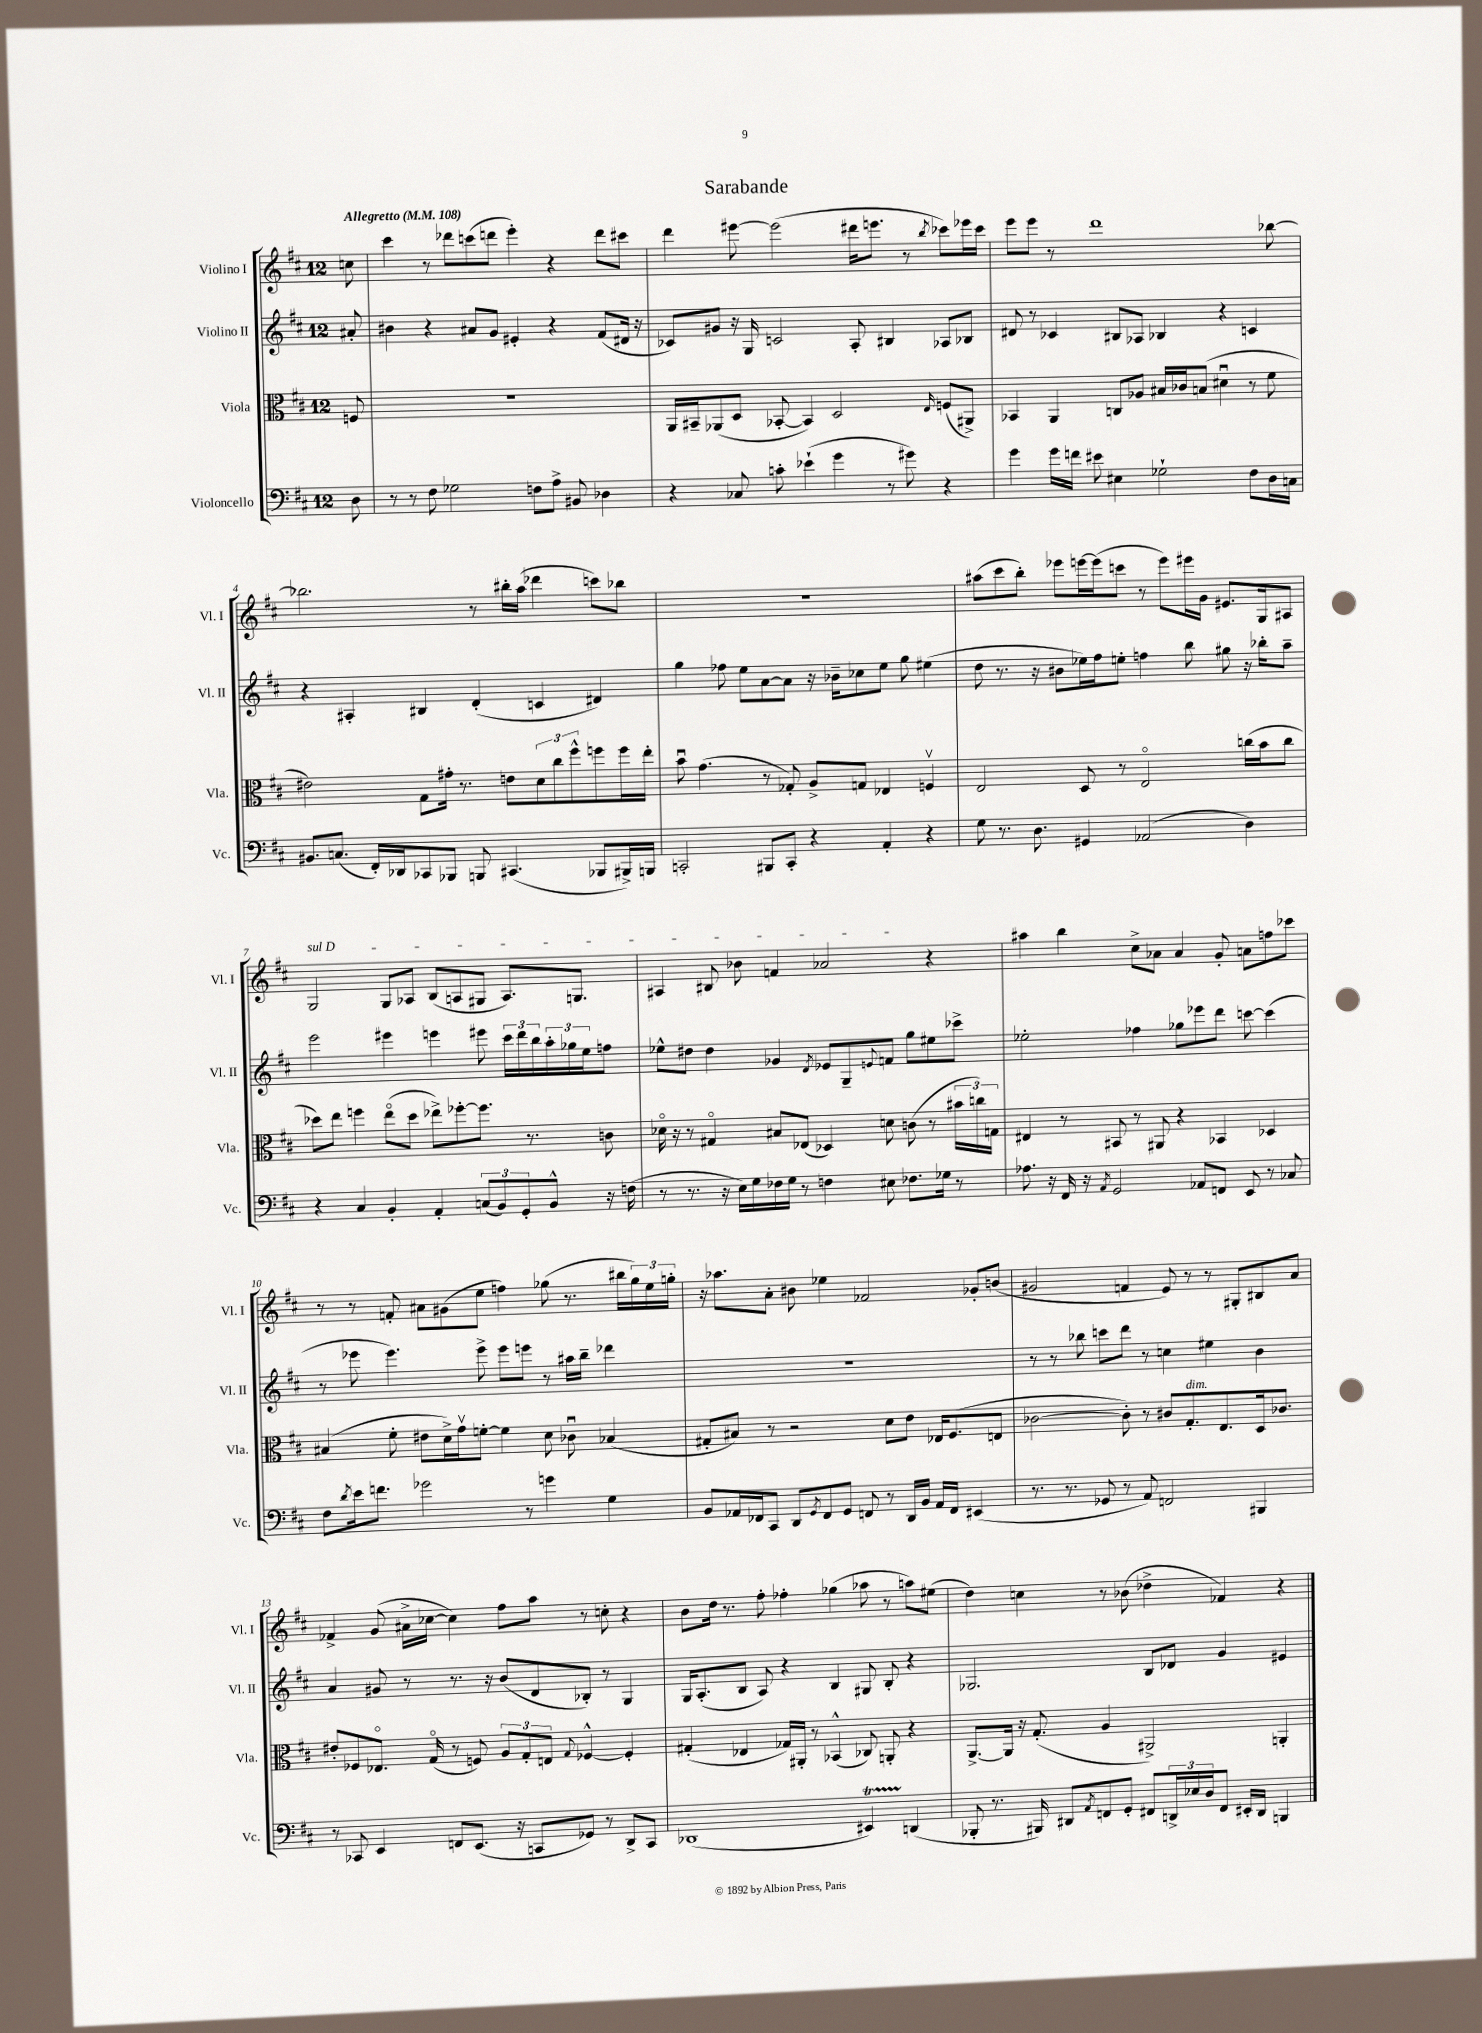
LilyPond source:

\header { title = "Sarabande" }
<<
\new StaffGroup <<
\new Staff = "s0" \with { instrumentName = "Violino I" shortInstrumentName = "Vl. I" } {
    \clef treble \key d \major \once \override Staff.TimeSignature.style = #'single-digit \time 12/8 \partial 8 \tempo "Allegretto" 4 = 108
    c''8 |
    cis'''4 r8 des'''8 c'''8( d'''8 e'''4-.) r4 d'''8 cis'''8 |
    d'''4 eis'''8~ eis'''2( dis'''16 e'''8. r8 \acciaccatura { b''8 } ces'''8) ees'''16 ces'''16 |
    e'''8 e'''8 r8 d'''1 bes''8~ |
    bes''2. r8 bis''16-. a''16( des'''4 c'''8) bes''8 |
    R1. |
    ais''8( cis'''8 b''8-.) ees'''8 e'''16~ e'''16( c'''8 r8 e'''8) eis'''16 g'16 eis'8. g16 ais8 |
    \once \override TextSpanner.bound-details.left.text = \markup { \italic "sul D" } g2\startTextSpan g8 aes8 b8( a8 gis8 a8.) g8. |
    ais4 bis8 bes'8 f'4 aes'2\stopTextSpan r4 |
    ais''4 b''4 cis''8-> aes'8 aes'4 g'8-. a'8 f''8 ces'''8 |
    r8 r8 f'8-. ais'8 gis'8( e''8 f''4) ges''8( r8. bis''16 \tuplet 3/2 { ges''16) e''16 g''16-. } |
    r16 aes''8. a'8-. bis'8 ees''4 fes'2 ges'8-. b'8( |
    gis'2 f'4 e'8) r8 r8 gis8-. bis8 a'8 |
    fes'4-> g'8( ais'16-> ces''16~ ces''4) fis''8 a''8 r8 c''8-. r4 |
    b'8 d''16 r8. fis''8-. fes''4-. ges''4( aes''8 r8 a''8) eis''8( |
    d''4) c''4 r8 bes'8( des''4-> fes'4) r4 \bar "|." |
}
\new Staff = "s1" \with { instrumentName = "Violino II" shortInstrumentName = "Vl. II" } {
    \clef treble \key d \major \once \override Staff.TimeSignature.style = #'single-digit \time 12/8 \partial 8
    ais'8-. |
    bis'4 r4 ais'8 g'8 eis'4-. r4 fis'8( dis'16 r16 |
    ces'8) gis'8 r16 g16 c'2 a8-. bis4 aes8 bes8 |
    dis'8 r8 ces'4 bis8 aes8 bes4 r4 c'4 |
    r4 ais4-. bis4 d'4-.( c'4 dis'4) |
    g''4 fes''8 e''8 a'8~ a'8 r16 bes'16-- ces''8 e''8 g''8 eis''4( |
    d''8 r8. r16 bis'8 ees''16) fis''16 e''8-. f''4 b''8 gis''8 r16 bes''16-. a''8-- |
    e'''2 eis'''4 e'''4 eis'''8 \tuplet 3/2 { cis'''16 d'''16 b''16 } \tuplet 3/2 { a''16-. ges''16 e''16 } f''8 |
    ees''8-^ dis''8 dis''4 ges'4 \acciaccatura { d'8 } ees'8 g8-- \appoggiatura { e'8 } f'8 g''8 eis''8 ces'''8-> |
    ees''2-. fes''4 ges''8 ees'''8 d'''8 c'''8~ c'''4( |
    r8 ees'''8 ees'''4.) ees'''8-> ees'''8 e'''8 r8 ais''16 b''16-- des'''4 |
    R1. |
    r8 r8 bes''8 c'''8 d'''8 r8 c''4 eis''4 b'4 |
    a'4 gis'8 r8 r8. r16 b'8( d'8 bes8-.) r8 g4 |
    g16 a8.-.( b8 a8) r4 b4 gis8 b8-. r4 |
    ges2. b8 des'8 g'4 eis'4 \bar "|." |
}
\new Staff = "s2" \with { instrumentName = "Viola" shortInstrumentName = "Vla." } {
    \clef alto \key d \major \once \override Staff.TimeSignature.style = #'single-digit \time 12/8 \partial 8
    f8 |
    R1. |
    a,16 bis,16-- aes,8( d8 bes,8~-. bes,4) d2 \grace { e16 } f8( ais,8->) |
    bes,4 a,4 c8 aes8 bis16 ces'16 b8( dis'4\downbow r8 fis'8 |
    eis'2) g8 gis'16-. r8. e'8 \tuplet 3/2 { d'8 cis''8 fis''8-^ } f''8 f''16 e''16-. |
    b'8\downbow g'4.( r8 ges8-.) a8-> g8 ees4 f4\upbow |
    e2 d8 r8 e2\flageolet c''16( b'16 c''8 |
    des''8) e''8 f''4 e''8\flageolet( des''8 ees''8->) fes''8~-. fes''8. r8. c'8 |
    des'16\flageolet r16 r8 gis4\flageolet bis8 ees8( des4) d'8 c'8( r8 \tuplet 3/2 { bis'16 c''16) g16 } |
    eis4 r8 bis,8 r8 ais,8 r4 bes,4 des4 |
    bis4( fis'8-. eis'8 d'16->) g'16\upbow f'8~-. f'4 d'8 ces'8\downbow bes4( |
    gis8-. bis8) r8 r2 d'8 e'8 ees16 fis8.( e8 |
    ces'2~ ces'8-.) r8 cis'8 g8.-.^\markup { \italic "dim." } e8. d16 ces'8. |
    eis'8-. fes8 ees8.\flageolet g16\flageolet( r8 f8) \tuplet 3/2 { a8 g8-. e8 } \appoggiatura { g8 } fes4~-^ fes4-. |
    gis4-.( ees4 ges16) ais,16-. r8 bes,4-^( ces8) a,8-. r4 |
    a,8.~-> a,16 r16 g8.-.( a4 ais,2->) a,4-. \bar "|." |
}
\new Staff = "s3" \with { instrumentName = "Violoncello" shortInstrumentName = "Vc." } {
    \clef bass \key d \major \once \override Staff.TimeSignature.style = #'single-digit \time 12/8 \partial 8
    d8 |
    r8 r8 fis8 ges2 f8 a8-> bis,8 des4 |
    r4 ces8 c'8-. ees'4-!( g'4 r8 gis'8) r4 |
    g'4 g'16 f'16 eis'8 eis4 ges2-! fis8 d16 c16 |
    bis,8. c8.( fis,16-.) des,16 ces,8 bes,,8 b,,8 cis,4.( bes,,8 bis,,16->) b,,16 |
    c,2-. bis,,8 c,8-. r4 a,4-. r4 |
    g8 r8. d8. gis,4 aes,2( d4) |
    r4 cis4 b,4-. a,4-. \tuplet 3/2 { c8( b,8) g,8-. } b,8-^ r16 f16( |
    r8 r8. r16 e16) g16 fes16 g16 r8 f4 eis8 fes8. ges16 r8 |
    aes8. r16 fis,16 r16 \acciaccatura { a,8 } g,2 aes,8 f,8 e,8 r8 ces8 |
    fis8 \acciaccatura { d'8 } e'16 f'8. ges'2 r8 g'4 g4 |
    b,8 aes,16 fes,16 cis,8 d,8 \acciaccatura { g,8 } fes,8 g,8 f,8 r8 d,16 b,16 aes,16 f,16 eis,4( |
    r8. r8. ges,8 r8 a,8) f,2 bis,,4 |
    r8 ces,8 e,4 f,8 e,8.( r16 c,8 ges,8) r8 d,8-> c,8 |
    des,1( eis,4\startTrillSpan) d,4\stopTrillSpan( |
    bes,,8-. r8. bis,,16) dis,8 \acciaccatura { a,8 } f,8 g,8-. fis,8 \tuplet 3/2 { d,16-> ees16 d16 } fis,8 eis,16-. d,16 b,,4 \bar "|." |
}
>>
>>
